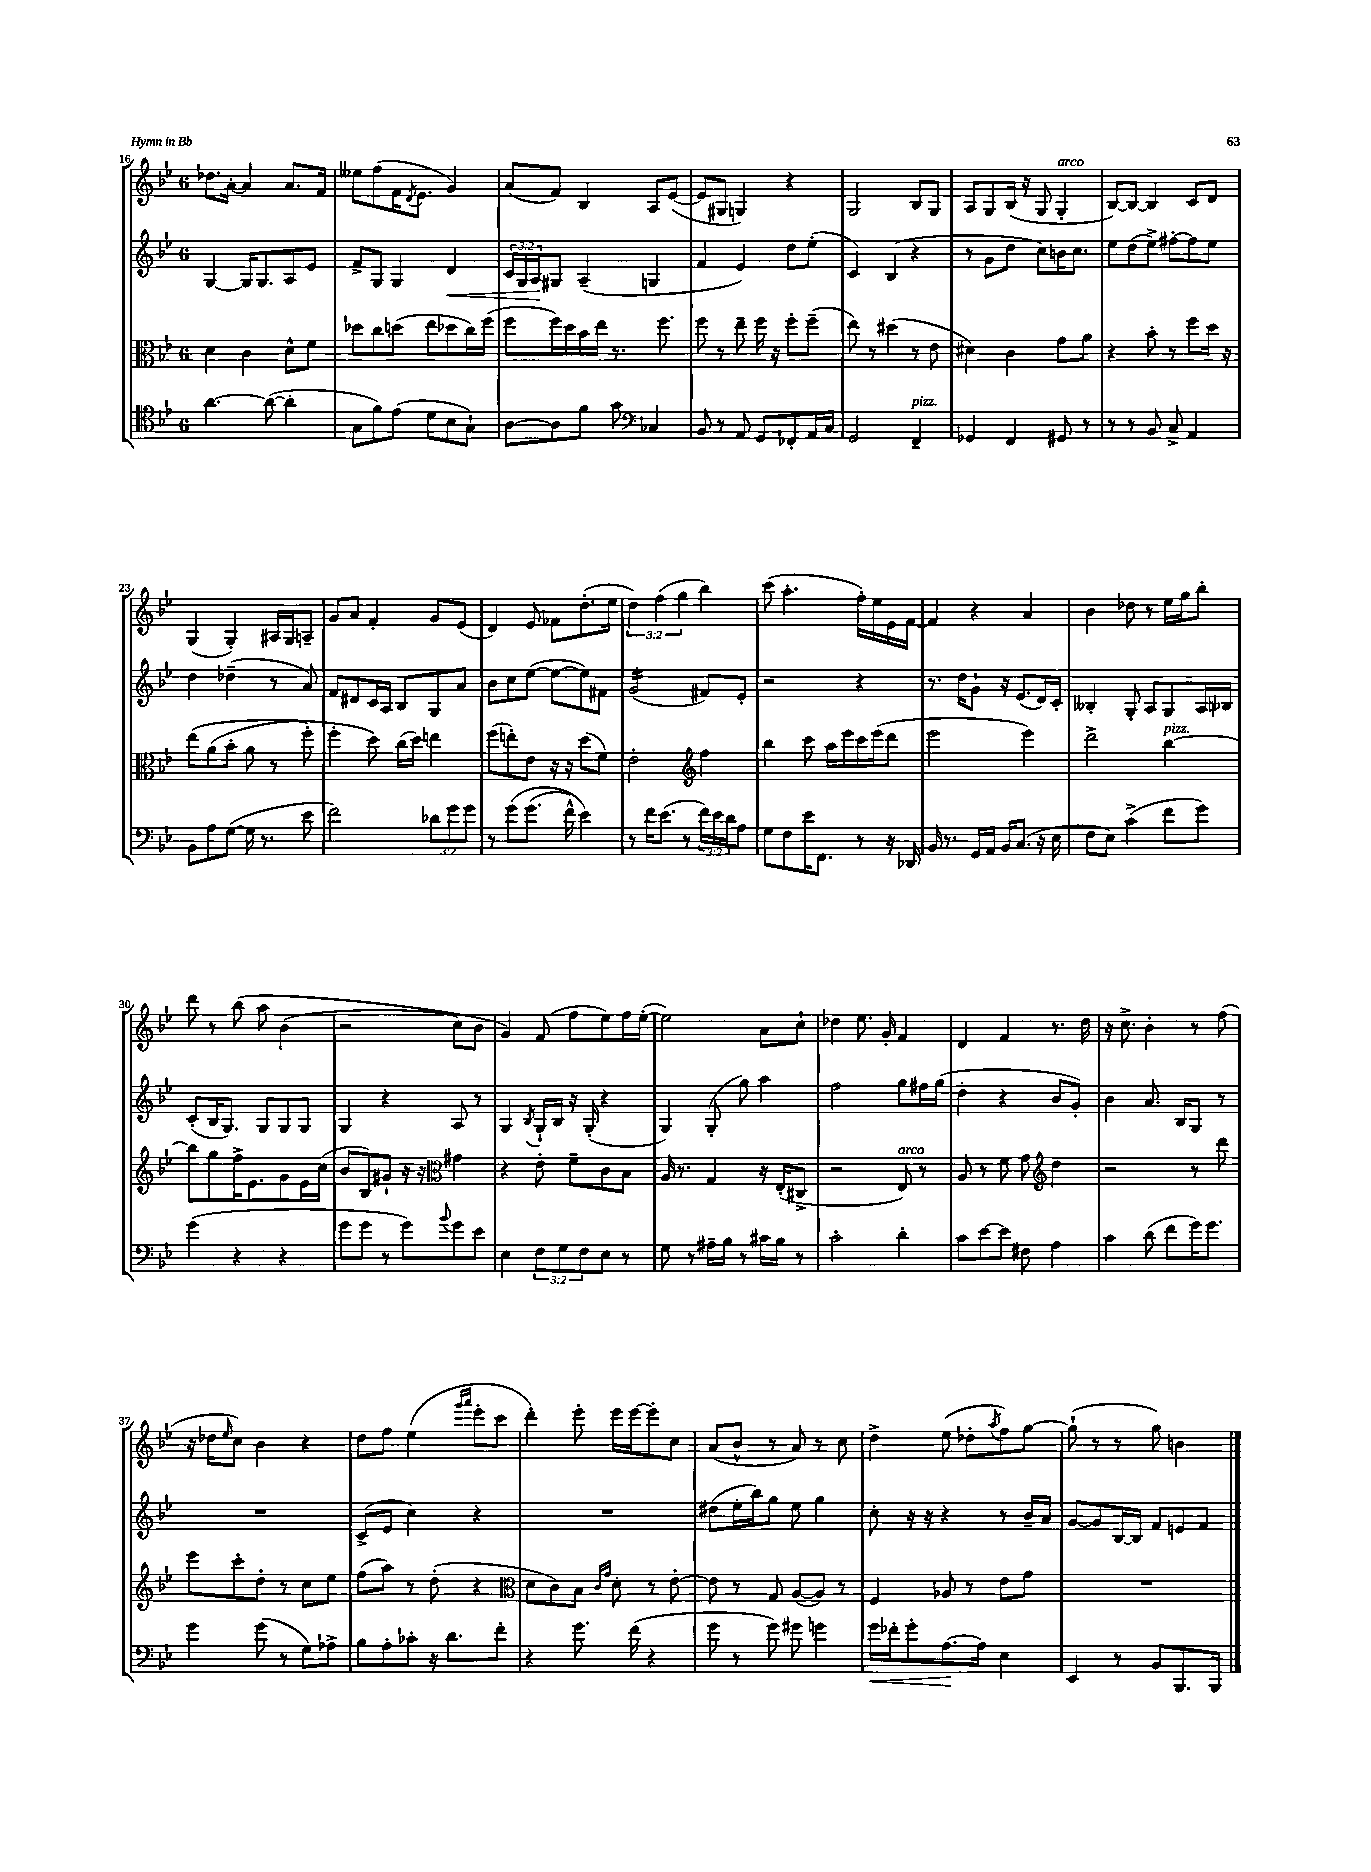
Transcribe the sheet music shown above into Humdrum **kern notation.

**kern	**kern	**kern	**kern
*staff4	*staff3	*staff2	*staff1
*clefC4	*clefC3	*clefG2	*clefG2
*k[b-e-]	*k[b-e-]	*k[b-e-]	*k[b-e-]
*M6/8	*M6/8	*M6/8	*M6/8
[4.a	4d	[4G	8.dd-
.	.	.	[16a'
.	4c	16G]	4a]
.	.	8.G	.
(8a_	.	.	.
4a']	8d^^	8A	8.a
.	8f	8e-	.
.	.	.	16f
=	=	=	=
8G	8dd-	8f^	8ee--
8f)	8cc	8G	(8ff
(8e-	(8dd	4G	16f
.	.	.	8qd
.	.	.	8.e-
8d	8ee-	.	.
8B-	8dd-	4d	4g)
8G`)	16cc)	.	.
.	(16ff	.	.
=	=	=	=
[8A	8ff	24c	(8a
.	.	24G	.
.	.	24A	.
8A]	16ff)	8G#	8f)
.	16dd	.	.
8f	16b-	(4A~	4B-
.	16ee-	.	.
8g	8.r	.	.
*clefF4	*	*	*
4C-	.	4G	8A
.	8.ff	.	.
.	.	.	([8e-
=	=	=	=
8BB-	8ff	4f	8e-]
8r	8r	.	8G#
8AA	8ee-~	4e-)	4G)
8GG	16ff	.	.
.	16r	.	.
8FF-'	8ff'	8dd	4r
16AA	(8ff~	(8ee-'	.
16C	.	.	.
=	=	=	=
2GG	8ee-)	4c)	2G
.	8r	.	.
.	(4dd#	(4B-	.
4FF~	8r	4r	8B-
.	8e-	.	8G
=	=	=	=
4GG-	4d#)	8r	8A
.	.	8g	8G
4FF	4c	8dd	(16B-
.	.	.	16r
.	.	8cc)	8G
8GG#	8g	16b	4G'
.	.	8.cc	.
8r	8a	.	.
=	=	=	=
8r	4r	8ee-	[8B-)
8r	.	(8dd	8B-_
8BB-	8b-'	8ee-^)	4B-]
8C^	8r	[8ff#'	.
4AA	8ff	8ff#]	8c
.	16dd	8ee-	8d
.	16r	.	.
=	=	=	=
8BB-	&(8ee-	4dd	(4G
8A	(8a	.	.
([8G	8b-'	(4dd-~	4G')
16G]	8a	.	.
8.r	.	.	.
.	8r	8r	16A#
.	.	.	16G
8e-	8ff')	8a)	8A~
=	=	=	=
2f)	4ff'	8f	8g
.	.	8d#	8a
.	8dd&)	16c	4f'
.	.	16A	.
.	(16cc	8B-	.
.	16dd)	.	.
12d-	4ee	8G	8g
12g	.	.	.
.	.	8a	(8e-
12g	.	.	.
=	=	=	=
8r	(8ff	8b-	4d)
&(8g	8ee')	8cc	.
(8.g	8e-	([8ee-	8e-
.	16r	8ee-_	8f-
16f^^)	16r	.	.
4e-&)	(8dd	8ee-])	(8.dd'
.	8f)	8f#	.
.	.	.	16ee-
=	=	=	=
8r	2e-'	(2g	6dd)
16f	.	.	.
.	.	.	(6ff
(8.e-	.	.	.
.	.	.	6gg
8r	.	.	.
*	*clefG2	*	*
24f)	4ff	8f#)	4bb-)
24e-	.	.	.
24d	.	.	.
8A	.	8e-'	.
=	=	=	=
8G	4bb-	2r	(8ccc
8F	.	.	4.aa'
16e-	8ccc	.	.
8.FF	.	.	.
.	16aa	.	.
.	16eee-	.	.
8r	16ccc	4r	16ff')
.	(16eee-	.	16ee-
16r	8ddd	.	16e-
16DD-	.	.	[16f
=	=	=	=
16BB-	2eee-	8.r	4f]
8.r	.	.	.
.	.	16dd	.
16GG	.	8g`	4r
16AA	.	.	.
16BB-	.	16r	.
(8.C	.	(8.e-	.
.	4eee-)	.	4a
16r	.	16d)	.
16E-	.	16c'	.
=	=	=	=
8F	2ddd^	4B--'	4b-
8E-)	.	.	.
(4c^	.	8G'	8dd-
.	.	8A	8r
8f	[4bb-	8G	16ee-
.	.	.	16gg
8g)	.	16A	8bb-'
.	.	16B-	.
=	=	=	=
(4g	8bb-]	(8c'	8ddd
.	8gg	16B-	8r
.	.	8.G)	.
4r	16ff^	.	&(8bb-
.	8.e-	.	.
.	.	8G	8aa
4r	8g	8G	(4b-
.	16e-	8G	.
.	(16cc	.	.
=	=	=	=
8g	8b-	4G	2r
8g	8B-)	.	.
8r	8g#`	4r	.
8g)	16r	.	.
.	16r	.	.
*	*clefC3	*	*
8qqb-	.	.	.
8g	4g#	8A	8cc)
8e-	.	8r	8b-
=	=	=	=
4E-	4r	4G	4g&)
.	.	8qB-	.
12F	8e-'	16G`	(8f
.	.	16B-	.
12G	.	.	.
.	8f~	16r	8ff
12F	.	.	.
.	.	(16G'	.
8E-	8c	4r	8ee-)
8r	8B-	.	16ff
.	.	.	([16ee-'
=	=	=	=
8G	16A	4G)	2ee-])
.	8.r	.	.
8r	.	.	.
16A#~	4G	(8G'	.
16B-	.	.	.
8r	.	8gg)	.
16c#	16r	4aa	8a
16B-	(16E-'	.	.
8r	8C#^	.	8cc`
=	=	=	=
2c'	2r	2ff	4dd-
.	.	.	8.ee-
.	.	.	16g'
4d'	8E-)	8gg	4f
.	8r	16ff#	.
.	.	(16gg	.
=	=	=	=
8c	8A	4dd'	4d
[8e-	8r	.	.
8e-]	8f	4r	4f
8F#	8g	.	.
*	*clefG2	*	*
4A	4dd	8b-	8.r
.	.	8g')	.
.	.	.	16dd
=	=	=	=
4c	2r	4b-	16r
.	.	.	8.cc^
(8d	.	8.a	4b-'
8f	.	.	.
.	.	16B-	.
16g)	8r	8G	8r
8.g	.	.	.
.	8ddd	8r	(8ff
=	=	=	=
4g	8eee-	2.r	16r
.	.	.	16dd-
.	.	.	16qqee-
.	8ccc'	.	8cc)
(8g	8dd'	.	4b-
8r	8r	.	.
8G)	8cc	.	4r
8A-^	8ee-	.	.
=	=	=	=
8B-	(8ff	(8c^	8dd
8A'	8aa)	8e-	8ff
8c-'	8r	4cc)	(4ee-
16r	(8dd'	.	.
8.d	.	.	.
.	.	.	16qqggg
.	.	.	16qqaaa
.	4r	4r	8eee-'
8f'	.	.	8ccc
=	=	=	=
*	*clefC3	*	*
4r	8d	2.r	4ddd')
.	8c)	.	.
8.g	8B-	.	8eee-'
.	16qqc	.	.
.	16qqg	.	.
.	8d'	.	16eee-
(16f	.	.	[16eee-
4r	8r	.	8eee-']
.	[8e-'	.	8cc
=	=	=	=
8g	8e-]	(8dd#	(8a
8r	8r	16ee-'	8b-^^
.	.	16bb-)	.
8g)	8G	8gg	8r
8g#	([8A	8ee-	8a)
4g	8A])	4gg	8r
.	8r	.	8cc
=	=	=	=
16g	4F	8cc'	4dd^
16f-'	.	.	.
8g'	.	16r	.
.	.	16r	.
[8.A	8A-	4r	(8ee-
.	8r	.	8dd-'
16A]	.	.	.
.	.	.	8qaa
4E-	8e-	8r	8ff)
.	8g	16b-~	[8gg
.	.	16a	.
=	=	=	=
4EE-	2.r	[8g	(8gg`]
.	.	8g]	8r
8r	.	[16B-	8r
.	.	16B-]	.
8BB-	.	8f	8gg)
8.BBB-	.	8e	4b
.	.	8f	.
16BBB-	.	.	.
==	==	==	==
*-	*-	*-	*-
